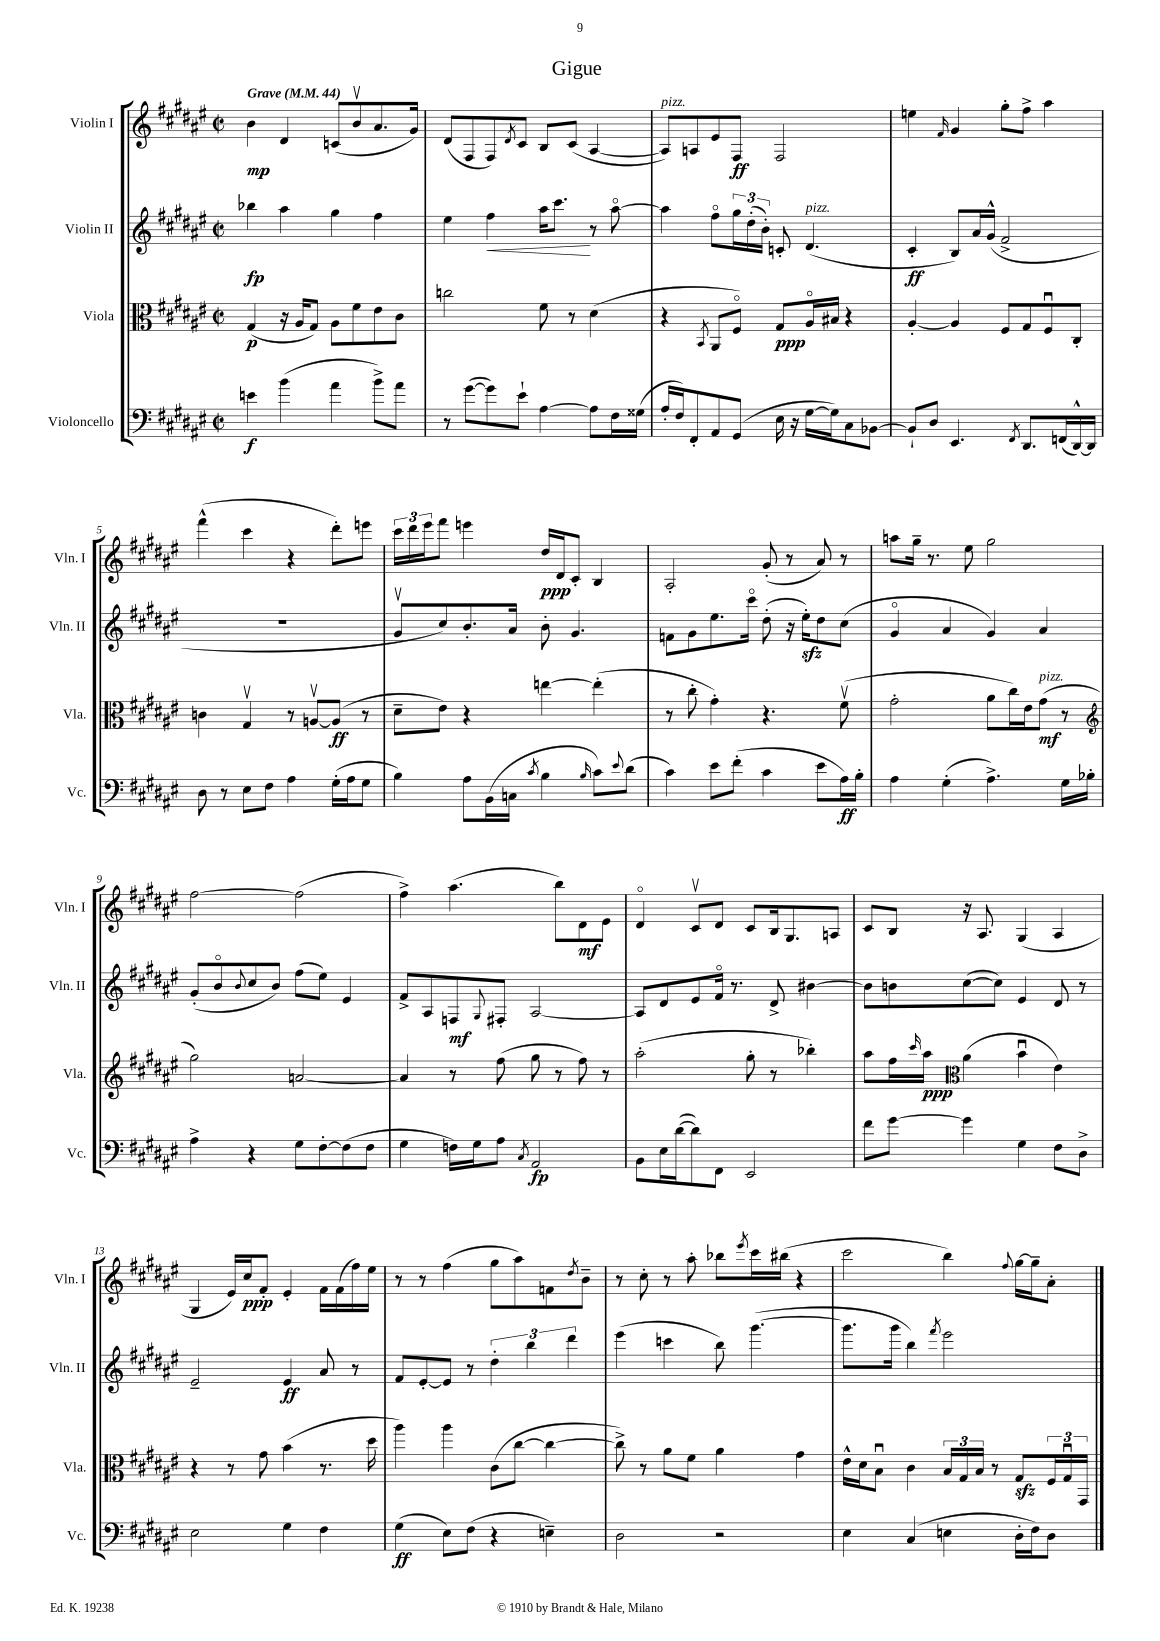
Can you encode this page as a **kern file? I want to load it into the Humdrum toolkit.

**kern	**kern	**kern	**kern
*staff4	*staff3	*staff2	*staff1
*clefF4	*clefC3	*clefG2	*clefG2
*k[f#c#g#d#a#e#]	*k[f#c#g#d#a#e#]	*k[f#c#g#d#a#e#]	*k[f#c#g#d#a#e#]
*M2/2	*M2/2	*M2/2	*M2/2
*met(c|)	*met(c|)	*met(c|)	*met(c|)
*MM44	*MM44	*MM44	*MM44
4e\	(4G#/	4bb-\	4b\
(4b\	16r	4aa#\	4d#/
.	16A#/LK	.	.
.	8G#/J)	.	.
4a#\	8A#\L	4gg#\	(8c/L
.	8f#\	.	8bv/
8b^\L)	8e#\	4ff#\	8.a#/
8a#\J	8c#\J	.	.
.	.	.	16g#/Jk)
=	=	=	=
8r	2cc\	4ee#\	(8d#/L
([8g#\L	.	.	8F#/
8g#\])	.	4ff#\	8F#/)
.	.	.	8qd#/
8e#`\J	.	.	8c#/J
[4A#\	8f#\	16aa#\LK	8B/L
.	.	8.ccc#\J	.
.	8r	.	(8c#/J
8A#\]L	(4d#\	8r	[4A#/
16F#\L	.	[8aa#o\	.
(16G##\JJ	.	.	.
=	=	=	=
16A#'/LL	4r	4aa#\]	8A#/]L)
16F#/J)	.	.	.
8FF#'/	.	.	8A/
.	8qBB/	.	.
8AA#/	8AA#/L	8ff#o\L	8e#/
(8GG#/J	8F#o/J)	24gg#\L	8F#/J
.	.	(24dd#'\	.
.	.	24b'\JJ)	.
16E#\	8G#/L	8c'/	2F#/
16r	.	.	.
[16G#\LL	16A#o/L	(4.d#/	.
16G#\]J)	16B#/JJ	.	.
8C#\	4r	.	.
[8BB-\J	.	.	.
=	=	=	=
8BB-`/]L	[4A#'/	4c#'/	4ee\
8D#/J	.	.	.
.	.	.	16qqf#/
4.EE#/	4A#/]	8B/L)	4g#/
.	.	16a#/L	.
.	.	(16g#^^/JJ	.
.	8F#/L	2f#^/	8gg#'\L
8qFF#/	.	.	.
8.DD#/L	8G#/	.	8ff#^\J
.	8F#u/	.	4aa#\
(16FF/L	.	.	.
[16DD#^^/)	8C#'/J	.	.
16DD#/]JJ	.	.	.
=	=	=	=
8D#\	4c\	1r	(4fff#^^\
8r	.	.	.
8E#\L	4G#v/	.	4ccc#\
8F#\J	.	.	.
4A#\	8r	.	4r
.	[8Av/L	.	.
(16G#'\LL	(8A/]J	.	8ddd#'\L)
16A#\J	.	.	.
8G#\J	8r	.	8eee\J
=	=	=	=
4B\)	8d#~\L	8g#v/L	24ccc#\LL
.	.	.	24ddd#\
.	.	.	24eee#\J
.	8e#\J)	8cc#/)	8fff#\J
8A#\L	4r	8.b'/	4eee\
(16BB\L	.	.	.
16C\JJ	.	16a#/Jk	.
8qc#/	.	.	.
4B\	[4ee\	8b'\	16dd#/LL
.	.	.	16d#/J
.	.	4.g#/	8c#'/J
16qqB/	.	.	.
8c#\L)	(4ee'\]	.	4B/
8qqe#/	.	.	.
(8d#\J	.	.	.
=	=	=	=
4c#\)	8r	8f\L	2A#'/
.	8cc#'\	8g#\	.
8e#\L	4g#'\)	8.ee#\	.
(8f#'\J	.	.	.
.	.	16ccc#o\Jk	.
4c#\	4.r	(8dd#'\	(8g#'/
.	.	16r	8r
.	.	16ee#'\LK)	.
8e#\L	.	8dd#\	8a#/)
16A#\L)	(8f#v\	(8cc#\J	8r
16B'\JJ	.	.	.
=	=	=	=
4A#\	2g#'\	4g#o/	8aa\L
.	.	.	16gg#~\Jk
.	.	.	8.r
(4G#'\	.	4a#/	.
.	.	.	8ee#\
4.A#^\)	8a#\L	4g#/)	2gg#\
.	16cc#\L)	.	.
.	16e#\J	.	.
.	(8g#\J	4a#/	.
16G#\LL	8r	.	.
16B-'\JJ	.	.	.
=	=	=	=
*	*clefG2	*	*
4A#^\	2gg#\)	(8g#'/L	[2ff#\
.	.	8bo/	.
.	.	8qqb/	.
4r	.	8cc#/	.
.	.	8b/J)	.
8G#\L	[2a/	(8ff#\L	(2ff#\]
[8F#'\	.	8ee#\J)	.
(8F#\]	.	4e#/	.
8F#\J	.	.	.
=	=	=	=
4G#\	4a/]	8f#^/L	4ff#^\)
.	.	8A#/	.
16F\LL)	8r	8F/	(4.aa#\
16G#\J	.	.	.
.	.	8qqG#/	.
8A#\J	(8ff#\	8F#'/J	.
8qC#/	.	.	.
2AA#/	8gg#\	[2A#/	.
.	8r	.	8bb\L)
.	8ff#\)	.	8d#\
.	8r	.	8e#\J
=	=	=	=
8BB\L	(2aa#'\	8A#/]L	4d#o/
16E#\L	.	8d#/	.
([16d#\J	.	.	.
8d#\])	.	8e#/	8c#v/L
8FF#\J	.	16f#o/Jk	8d#/J
.	.	8.r	.
2EE#/	8gg#'\	.	8c#/L
.	8r	8d#^/	16B/k
.	.	.	8.G#/
.	4bb-'\)	[4b#\	.
.	.	.	8A/J
=	=	=	=
8f#\L	8aa#\L	8b#\]L	8c#/L
[8g#\J	16ff#\L	8b\	8B/J
.	16qqccc#/	.	.
.	16aa#\JJ	.	.
*	*clefC3	*	*
4g#\]	(4a#\	([8cc#\	16r
.	.	.	8.A#/
.	.	8cc#\]J)	.
4G#\	4bu\	4e#/	(4G#/
8F#\L	4e#\)	8d#/	4A#/
8D#^\J	.	8r	.
=	=	=	=
2E#\	4r	2e#~/	4G#/
.	8r	.	16e#/LL)
.	.	.	16cc#/J
.	8g#\	.	8f#'/J
4G#\	(4b\	4e#/	4e#'/
4F#\	8.r	8a#/	16f#\LL
.	.	.	(16f#\
.	.	8r	16ff#\)
.	16dd#\	.	16ee#\JJ
=	=	=	=
(4G#\	4aa#\)	8f#/L	8r
.	.	[8e#'/	8r
8E#\L)	4aa#\	8e#/]J	(4ff#\
(8F#\J	.	8r	.
4r	(8c#\L	6dd#'\	8gg#\L
.	[8cc#\J	.	8aa#\)
.	.	6bb\	.
4E~\)	4cc#\_	.	8f\
.	.	6ddd#\	.
.	.	.	8qdd#/
.	.	.	8b~\J
=	=	=	=
2D#\	8cc#^\])	(4eee#\	8r
.	8r	.	8cc#'\
.	8a#\L	4ccc\	8r
.	8f#\J	.	8aa#'\
2r	4a#\	8bb\)	8bb-\L
.	.	.	8qeee#/
.	.	([4.ggg#\	16ccc#\L
.	.	.	(16bb#\JJ
.	4g#\	.	4r
=	=	=	=
4E#\	16e#^^\LL	8.ggg#\]L	2ccc#\
.	16d#\J	.	.
.	8Bu\J	.	.
.	.	16ggg#\Jk	.
(4C#/	4c#\	4bb\)	.
.	.	8qfff#/	.
4E\	24B/LL	2eee#\	4bb\)
.	24G#/	.	.
.	24B/JJ	.	.
.	8r	.	.
.	.	.	8qqff#/
16D#'\LL	8G#/L	.	[16gg#\LL
16F#\J)	.	.	16gg#~\]J
8D#\J	24F#/L	.	8a#'\J
.	24G#u/	.	.
.	24GG#/JJ	.	.
==	==	==	==
*-	*-	*-	*-
